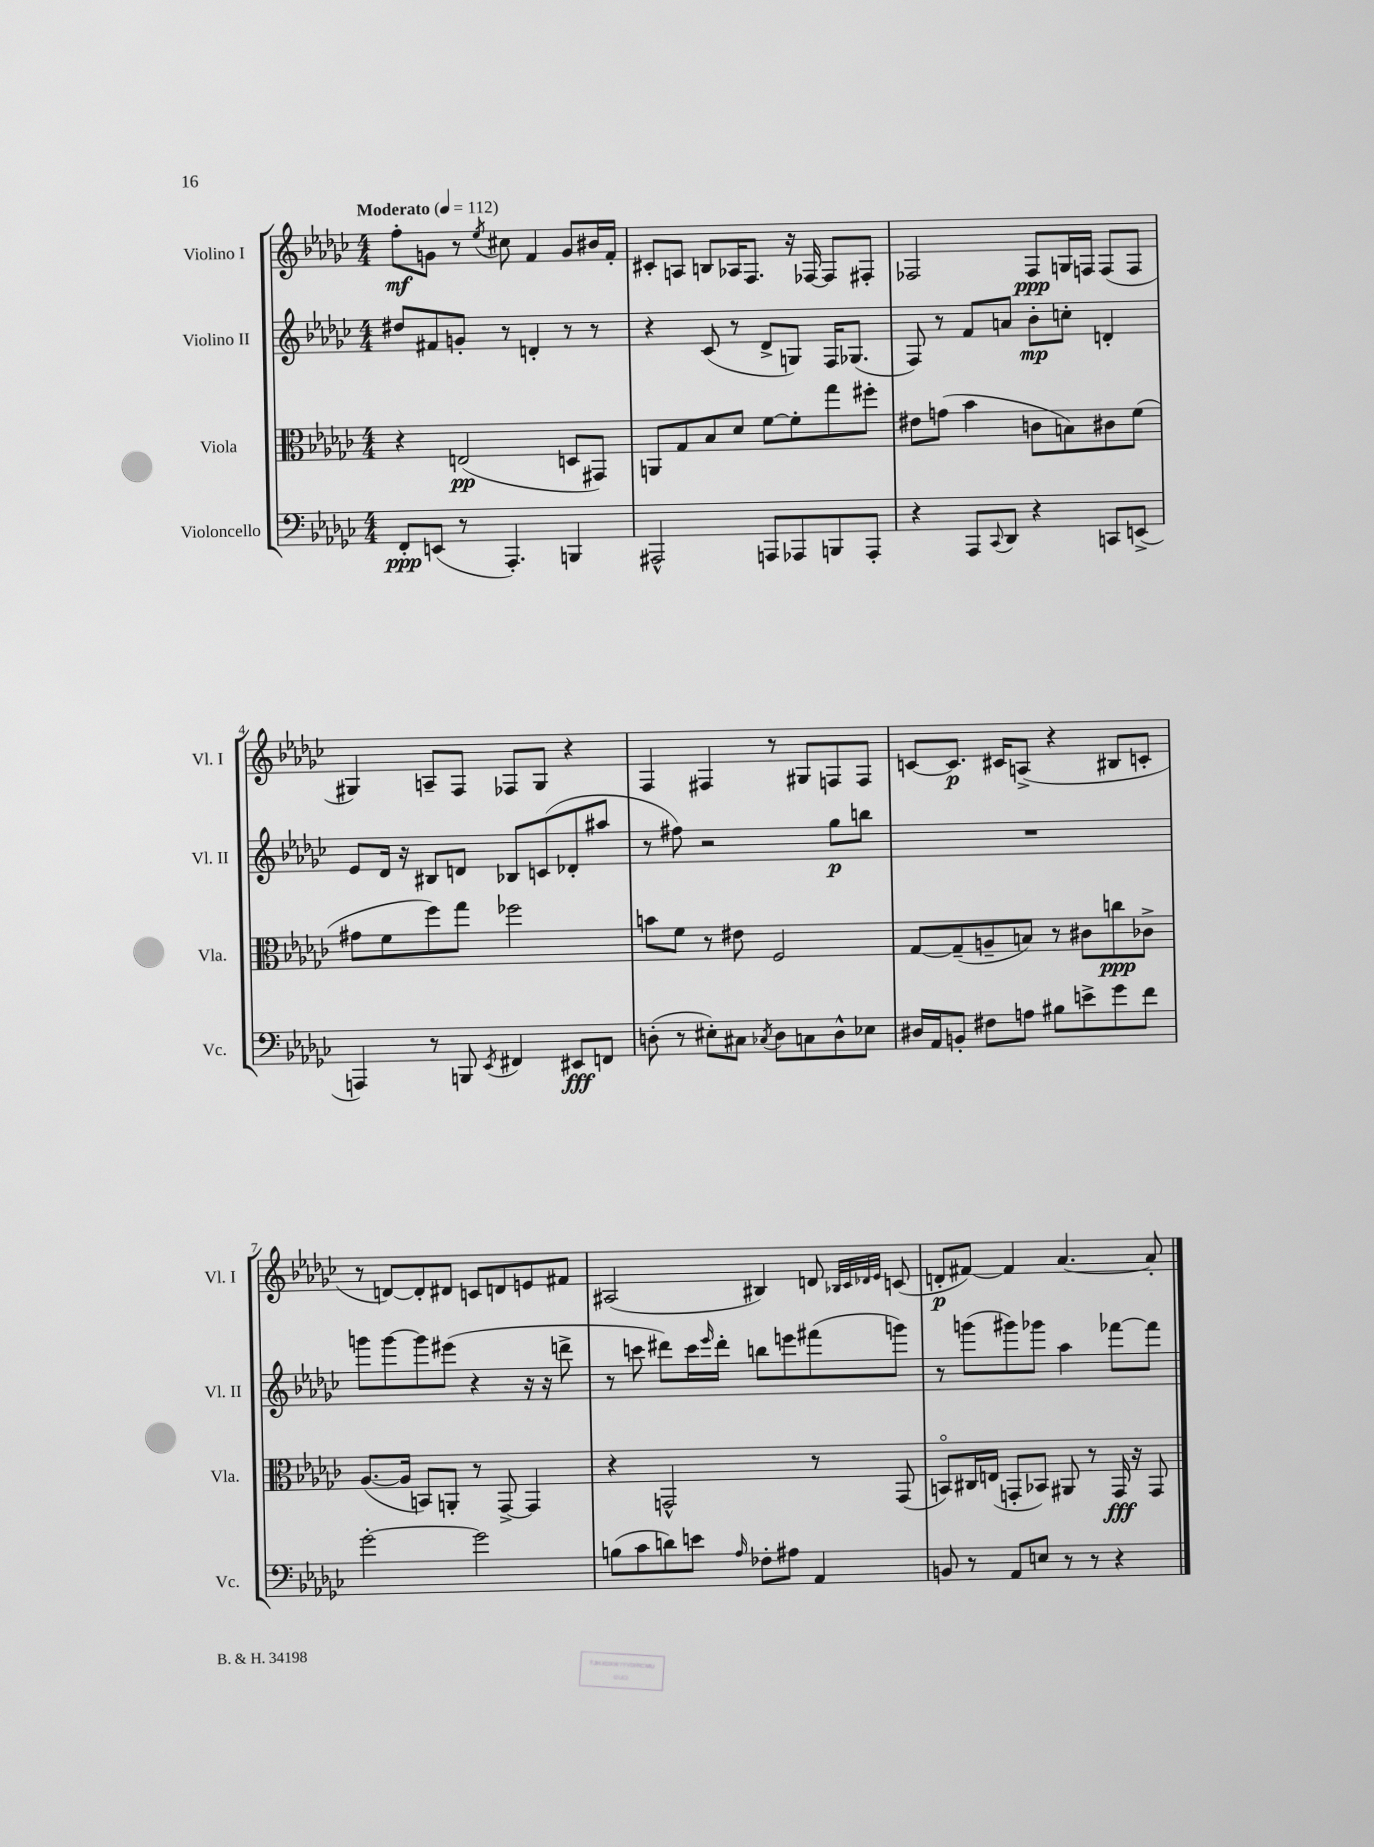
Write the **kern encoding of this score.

**kern	**kern	**kern	**kern
*staff4	*staff3	*staff2	*staff1
*clefF4	*clefC3	*clefG2	*clefG2
*k[b-e-a-d-g-c-]	*k[b-e-a-d-g-c-]	*k[b-e-a-d-g-c-]	*k[b-e-a-d-g-c-]
*M4/4	*M4/4	*M4/4	*M4/4
*MM112	*MM112	*MM112	*MM112
8FF'	4r	8dd#	8ff'
(8EE	.	8f#	8g
8r	(2E	8g'	8r
.	.	.	8qee-
4.AAA-')	.	8r	8cc#
.	.	4d'	4f
4BBB	8D	8r	8g
.	8GG#)	8r	16b#
.	.	.	16f'
=	=	=	=
2AAA#^^	8AA	4r	8c#'
.	8G-	.	8A
.	8B-	(8c-	8B
.	8d-	8r	16A-
.	.	.	8.F
8AAA	[8f	8d-^	.
8AAA-	8f']	8G)	16r
.	.	.	[16F-
8BBB	8gg-	16F	8F-]
.	.	(8.G-	.
8AAA-'	8ff#'	.	8F#'
=	=	=	=
4r	8e#	8F)	2F-
.	(8g	8r	.
8AAA-	4b-	8f	.
8qqCC-	.	.	.
8DD-	.	8a	.
4r	8c	8b-'	8F-
.	8B)	8cc'	16G
.	.	.	16F
8CC	8c#	4d'	(8F
(8EE^	(8f	.	8F
=	=	=	=
4AAA)	8g#	8e-	4G#)
.	8f	16d-	.
.	.	16r	.
8r	8ff)	8B#	8A~
8BBB	8gg-	8d	8F
8qEE-	.	.	.
4FF#	2ff-	8B-	8F-
.	.	(8c	8G#
8EE#	.	8d-'	4r
8FF	.	8aa#	.
=	=	=	=
(8D'	8b	8r	4F
8r	8f	8ff#)	.
8E#')	8r	2r	4F#
8C#	8e#	.	.
8qC-	.	.	.
8D	2F	.	8r
8C	.	.	8G#
8D^^	.	8gg-	8F
8E-	.	8bb	8F
=	=	=	=
16D#	[8G-	1r	[8c
16AA-	.	.	.
8BB'	(8G-~]	.	8.c]
8F#	8A~	.	.
.	.	.	16c#
8A	8B)	.	(8A^
8B#	8r	.	4r
8e^	8c#	.	.
8g-	8cc	.	8B#
8f	8c-^	.	8c'
=	=	=	=
[2g-'	([8.A-	8ggg	8r
.	.	[8ggg	[8d)
.	16A-]	.	.
.	8BB)	8ggg]	8d']
.	8AA'	(8eee#	8d#
2g-]	8r	4r	8c
.	[8GG-^	.	8d
.	4GG-]	16r	8e
.	.	16r	.
.	.	8ddd^	8f#
=	=	=	=
(8B	4r	8r	(2A#
8c-	.	8ccc	.
8d)	2GG^^	8ddd#)	.
8e	.	16ccc	.
.	.	16qqeee-	.
.	.	16ddd#'	.
16qqA-	.	.	.
8F-'	.	8bb	4B#)
8A#	.	8eee	.
4AA-	8r	(8fff#	8d
.	.	.	32qqB-
.	.	.	32qqc-
.	.	.	32qqd-
.	.	.	32qqe-
.	(8GG	8ggg)	(8c
=	=	=	=
8BB	8BBo)	8r	8d'
8r	16C#	(8ggg	[8f#)
.	(16E	.	.
8AA-	8GG'	8ggg#)	4f#]
8E	8BB-)	8ggg-	.
8r	8AA#	4aa-	[4.a-
8r	8r	.	.
4r	16GG	[8fff-	.
.	16r	.	.
.	8GG	8fff-]	8a-']
==	==	==	==
*-	*-	*-	*-
